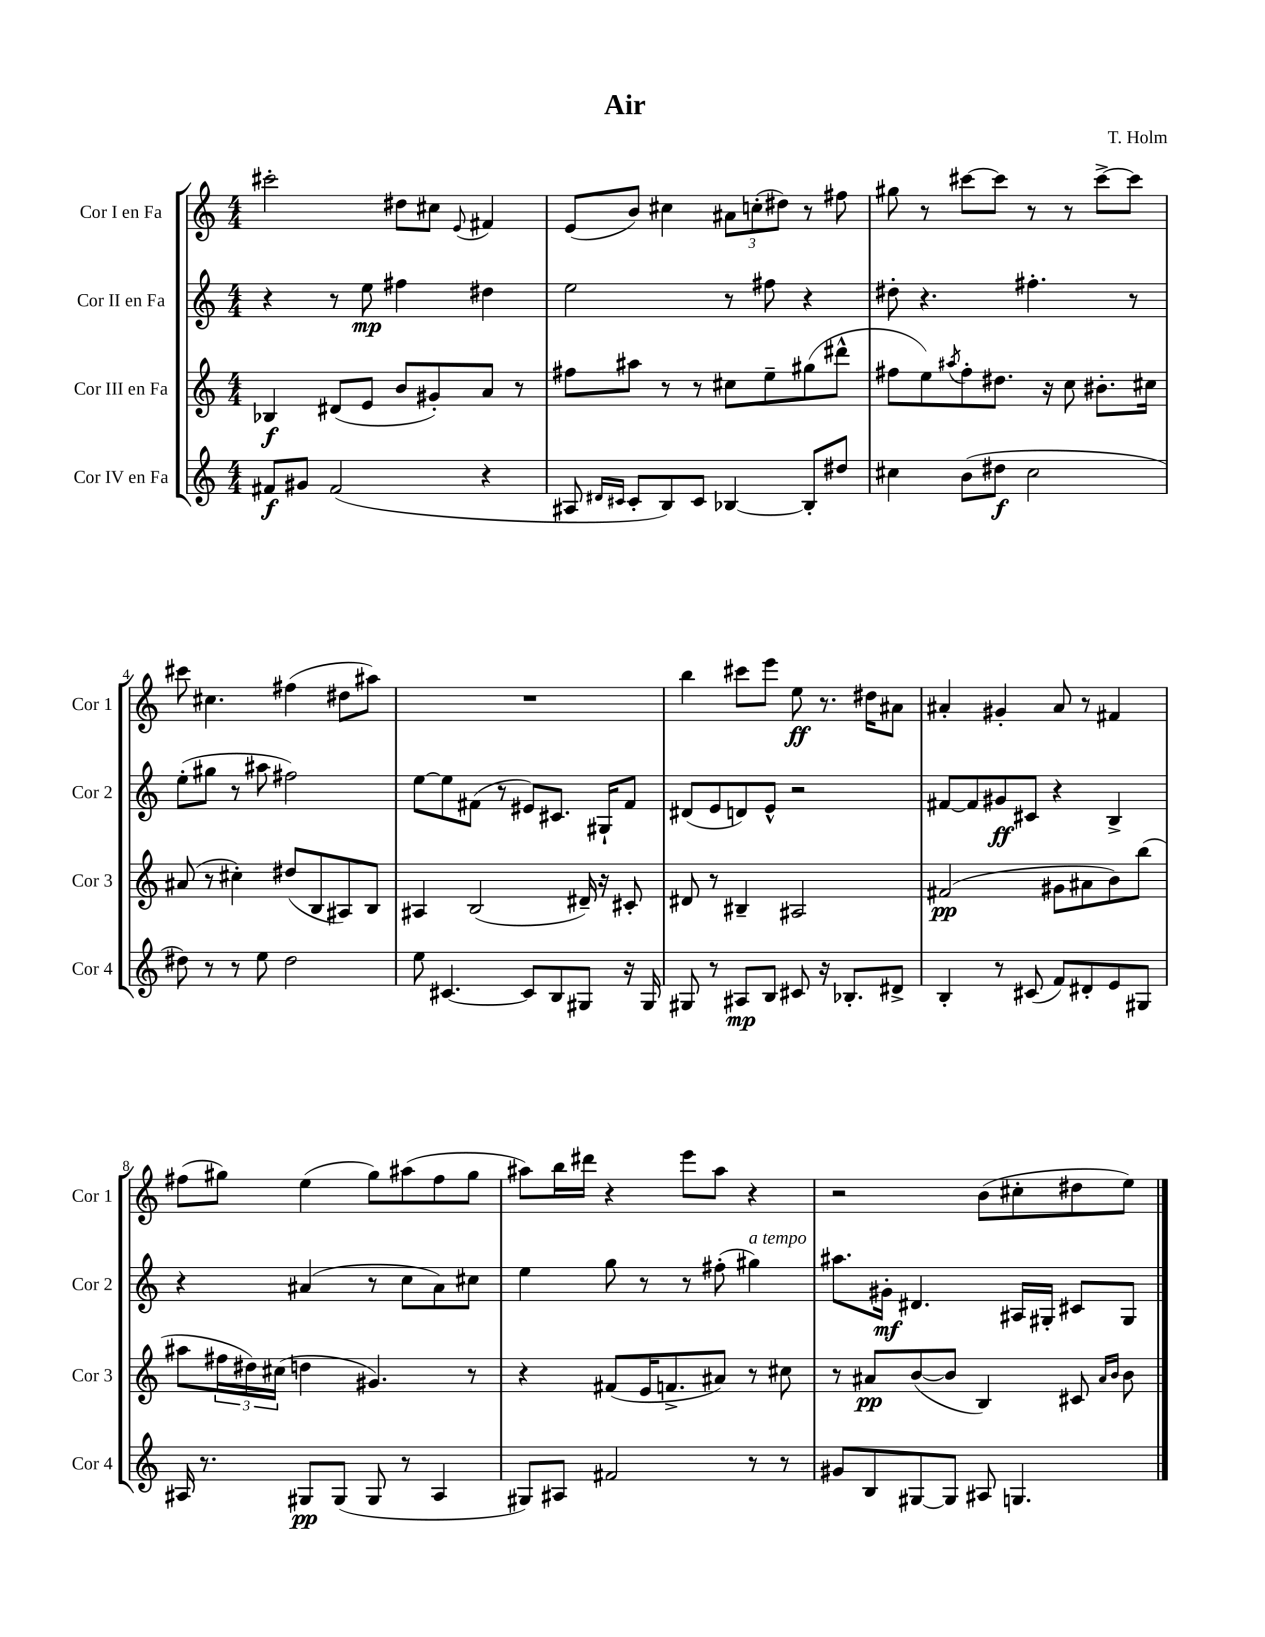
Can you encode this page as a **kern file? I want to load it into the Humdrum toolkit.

**kern	**dynam	**kern	**dynam	**kern	**dynam	**kern	**dynam
*part4	*part4	*part3	*part3	*part2	*part2	*part1	*part1
*staff4	*staff4	*staff3	*staff3	*staff2	*staff2	*staff1	*staff1
*I"Cor IV en Fa	*	*I"Cor III en Fa	*	*I"Cor II en Fa	*	*I"Cor I en Fa	*
*I'Cor 4	*	*I'Cor 3	*	*I'Cor 2	*	*I'Cor 1	*
*clefG2	*	*clefG2	*	*clefG2	*	*clefG2	*
*k[]	*	*k[]	*	*k[]	*	*k[]	*
*M4/4	*	*M4/4	*	*M4/4	*	*M4/4	*
=1	=1	=1	=1	=1	=1	=1	=1
8f#X/L	f	4B-X/	f	4r	.	2ccc#X'\	.
8g#X/J	.	.	.	.	.	.	.
(2f#/	.	(8d#X/L	.	8r	.	.	.
.	.	8e/J	.	8ee\	mp	.	.
.	.	8b/L	.	4ff#X\	.	8dd#X\L	.
.	.	8g#X'/)	.	.	.	8cc#X\J	.
.	.	.	.	.	.	8qqe/	.
4r	.	8a/J	.	4dd#X\	.	4f#X/	.
.	.	8r	.	.	.	.	.
=2	=2	=2	=2	=2	=2	=2	=2
8A#X/	.	8ff#X\L	.	2ee\	.	(8e/L	.
16qqd#X/LL	.	.	.	.	.	.	.
16qqc#X/JJ	.	.	.	.	.	.	.
8c#'/L	.	8aa#X\J	.	.	.	8b/J)	.
8B/)	.	8r	.	.	.	4cc#X\	.
8c#/J	.	8r	.	.	.	.	.
[4B-X/	.	8cc#X\L	.	8r	.	12a#X\L	.
.	.	.	.	.	.	(12ccn'\	.
.	.	8ee~\	.	8ff#X\	.	.	.
.	.	.	.	.	.	12dd#X\J)	.
8B-'/L]	.	(8gg#X\	.	4r	.	8r	.
8dd#X/J	.	8ddd#X^^\J	.	.	.	8ff#X\	.
=3	=3	=3	=3	=3	=3	=3	=3
4cc#X\	.	8ff#X\L	.	8dd#X'\	.	8gg#X\	.
.	.	8ee\)	.	4.r	.	8r	.
.	.	8qaa#X/	.	.	.	.	.
(8b\L	.	8ff#'\	.	.	.	[8ccc#X\L	.
8dd#X\J	f	8.dd#X\J	.	.	.	8ccc#\J]	.
2cc#\	.	.	.	4.ff#X'\	.	8r	.
.	.	16r	.	.	.	.	.
.	.	8cc\	.	.	.	8r	.
.	.	8.b#X'\L	.	.	.	[8ccc#^\L	.
.	.	.	.	8r	.	8ccc#\J]	.
.	.	16cc#X\Jk	.	.	.	.	.
!!LO:LB:g=z
=4	=4	=4	=4	=4	=4	=4	=4
8dd#X\)	.	(8a#X/	.	(8ee'\L	.	8ccc#X\	.
8r	.	8r	.	8gg#X\J	.	4.cc#X\	.
8r	.	4cc#X'\)	.	8r	.	.	.
8ee\	.	.	.	8aa#X\	.	.	.
2dd#\	.	(8dd#X/L	.	2ff#X\)	.	(4ff#X\	.
.	.	8B/	.	.	.	.	.
.	.	8A#X/)	.	.	.	8dd#X\L	.
.	.	8B/J	.	.	.	8aa#X\J)	.
=5	=5	=5	=5	=5	=5	=5	=5
8ee\	.	4A#X/	.	[8ee\L	.	1r	.
[4.c#X/	.	.	.	8ee\]	.	.	.
.	.	(2B/	.	(8f#X\J	.	.	.
.	.	.	.	8r	.	.	.
8c#/L]	.	.	.	8e#X/L)	.	.	.
8B/	.	.	.	8.c#X/J	.	.	.
8G#X/J	.	16d#X~/)	.	.	.	.	.
.	.	16r	.	16G#X`/KL	.	.	.
16r	.	8c#X'/	.	8f#/J	.	.	.
16G#/	.	.	.	.	.	.	.
=6	=6	=6	=6	=6	=6	=6	=6
8G#X/	.	8d#X/	.	(8d#X/L	.	4bb\	.
8r	.	8r	.	8e/	.	.	.
8A#X/L	mp	4B#X~/	.	8dn/)	.	8ccc#X\L	.
8B/J	.	.	.	8e^^/J	.	8eee\J	.
8c#X/	.	2A#X/	.	2r	.	8ee\	ff
16r	.	.	.	.	.	8.r	.
8.B-X'/L	.	.	.	.	.	.	.
.	.	.	.	.	.	16dd#X\KL	.
8d#X^/J	.	.	.	.	.	8a#X\J	.
=7	=7	=7	=7	=7	=7	=7	=7
4B'/	.	(2f#X/	pp	[8f#X/L	.	4a#X'/	.
.	.	.	.	8f#/]	.	.	.
8r	.	.	.	8g#X/	ff	4g#X'/	.
(8c#X/	.	.	.	8c#X/J	.	.	.
8f/L)	.	8g#X\L	.	4r	.	8a#/	.
8d#X'/	.	8a#X\	.	.	.	8r	.
8e/	.	8b\)	.	4B^/	.	4f#X/	.
8G#X/J	.	(8bb\J	.	.	.	.	.
!!LO:LB:g=z
=8	=8	=8	=8	=8	=8	=8	=8
16A#X/	.	8aa#X\L	.	4r	.	(8ff#X\L	.
8.r	.	.	.	.	.	.	.
.	.	24ff#X\L	.	.	.	8gg#X\J)	.
.	.	24dd#X\)	.	.	.	.	.
.	.	(24cc#X\JJ	.	.	.	.	.
8G#X/L	pp	4ddn\	.	(4a#X/	.	(4ee\	.
(8G#/J	.	.	.	.	.	.	.
8G#/	.	4.g#X/)	.	8r	.	8gg#\L)	.
8r	.	.	.	8cc\L	.	(8aa#X\	.
4A#/	.	.	.	8a#\)	.	8ff#\	.
.	.	8r	.	8cc#X\J	.	8gg#\J	.
=9	=9	=9	=9	=9	=9	=9	=9
8G#X/L)	.	4r	.	4ee\	.	8aa#X\L)	.
8A#X/J	.	.	.	.	.	16bb\L	.
.	.	.	.	.	.	16ddd#X\JJ	.
2f#X/	.	(8f#X/L	.	8gg\	.	4r	.
.	.	16e/K	.	8r	.	.	.
.	.	8.fn^/	.	.	.	.	.
.	.	.	.	8r	.	8eee\L	.
.	.	8a#X/J)	.	(8ff#X'\	.	8aa#\J	.
!	!	!	!	!LO:TX:a:i:t=a tempo	!	!	!
8r	.	8r	.	4gg#X\)	.	4r	.
8r	.	8cc#X\	.	.	.	.	.
=10	=10	=10	=10	=10	=10	=10	=10
8g#X/L	.	8r	.	8.aa#X\L	.	2r	.
8B/	.	8a#X/L	pp	.	.	.	.
.	.	.	.	16g#X'\Jk	mf	.	.
[8G#X/	.	([8b/	.	4.d#X/	.	.	.
8G#/J]	.	8b/J]	.	.	.	.	.
8A#X/	.	4B/)	.	.	.	(8b\L	.
4.Gn/	.	.	.	16A#X/LL	.	8cc#X'\	.
.	.	.	.	16G#X'/JJ	.	.	.
.	.	8c#X/	.	8c#X/L	.	8dd#X\	.
.	.	16qqa#/LL	.	.	.	.	.
.	.	16qqb/JJ	.	.	.	.	.
.	.	8b\	.	8G#/J	.	8ee\J)	.
==	==	==	==	==	==	==	==
*-	*-	*-	*-	*-	*-	*-	*-
